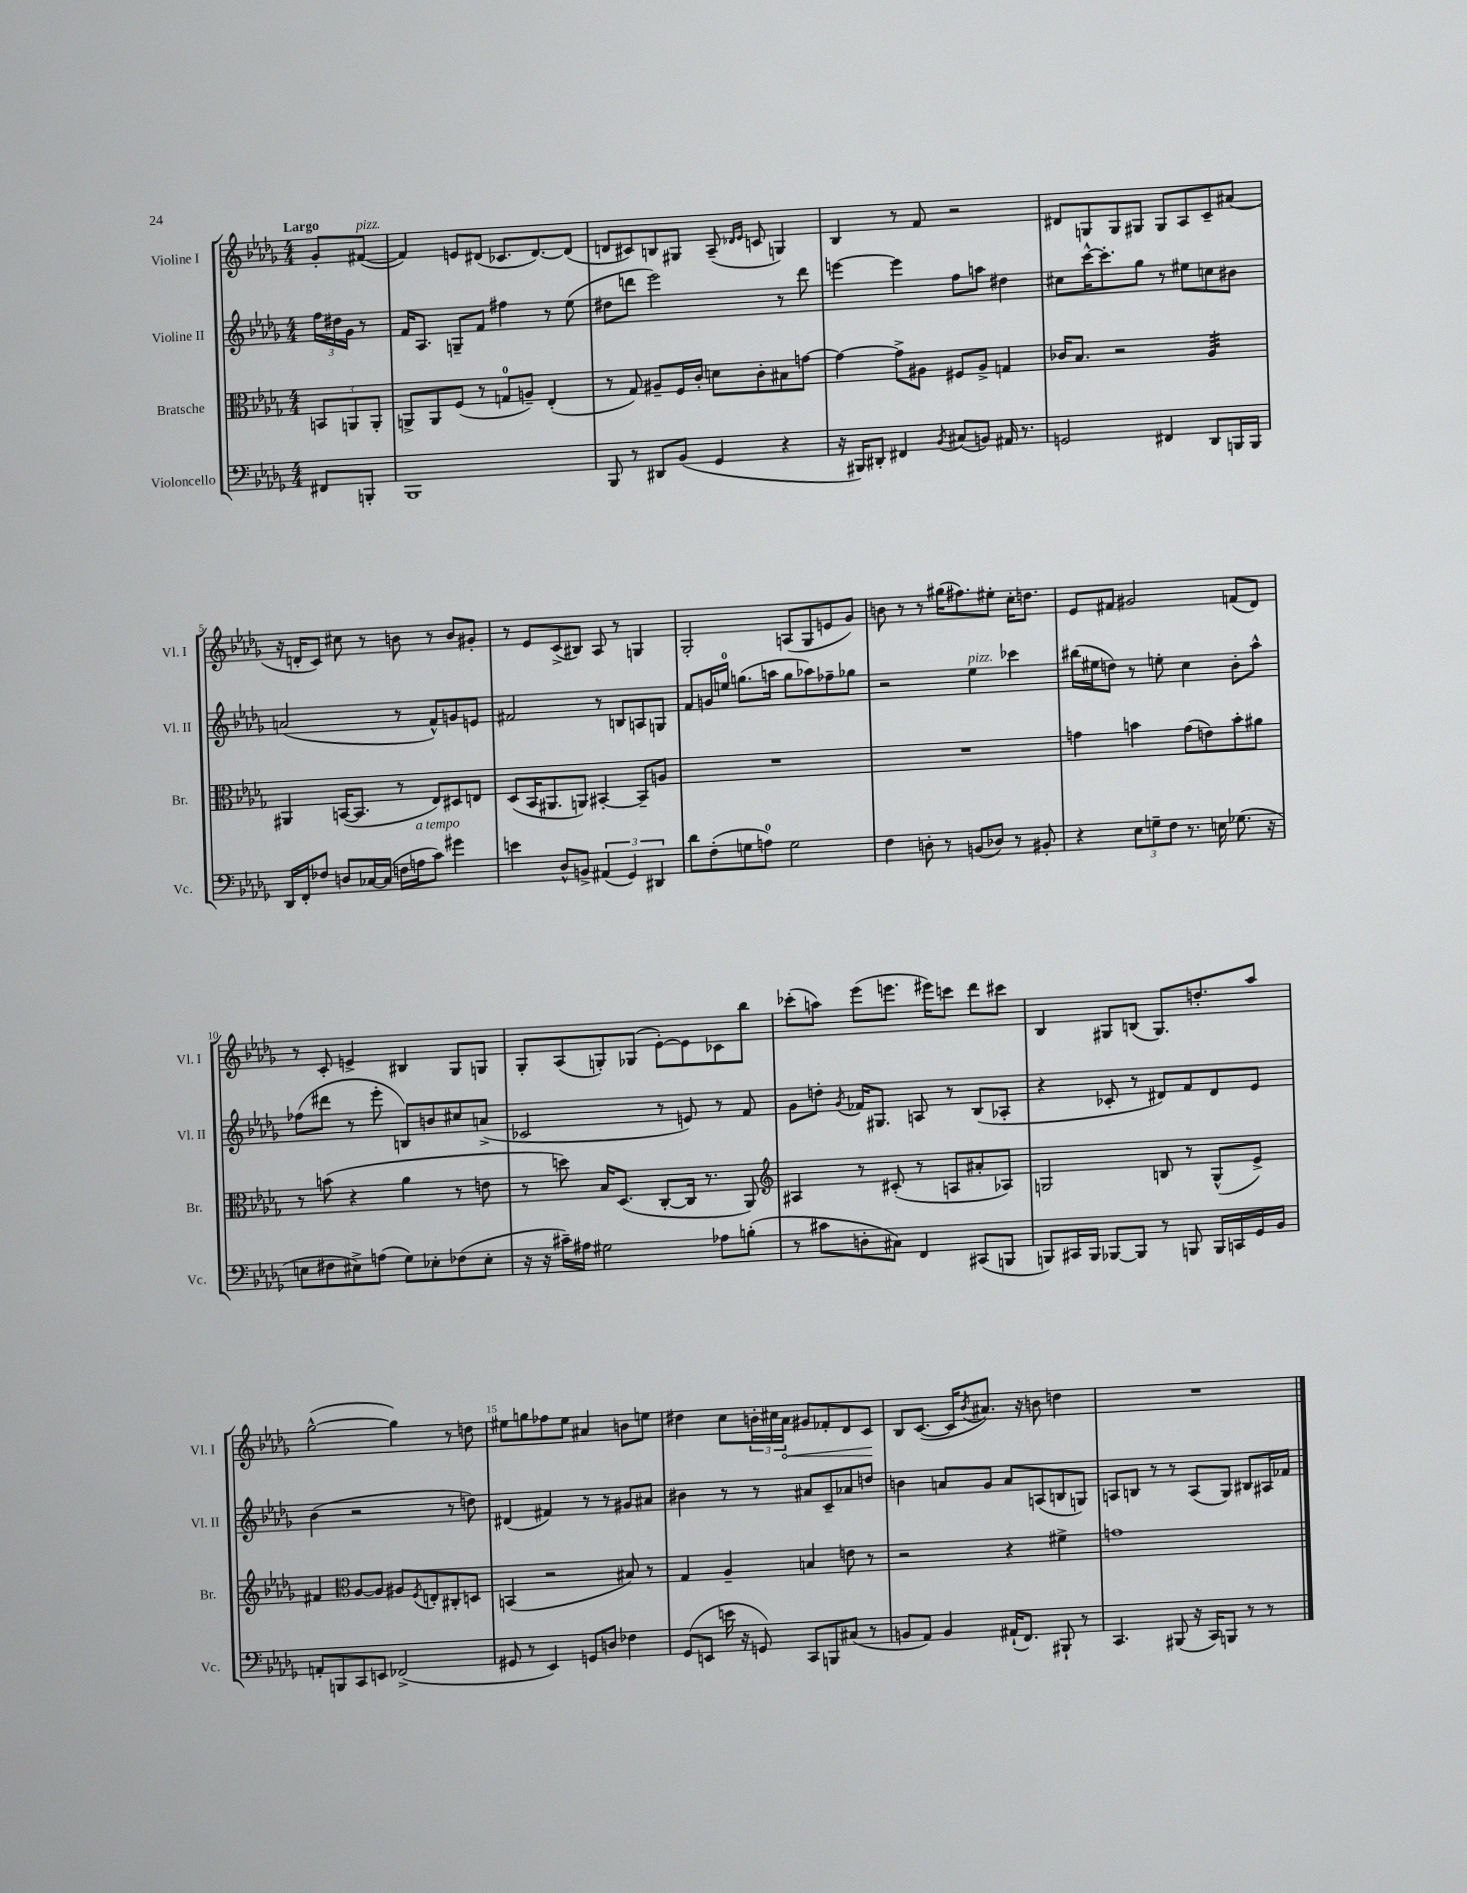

**kern	**kern	**kern	**kern	**dynam
*part4	*part3	*part2	*part1	*part1
*staff4	*staff3	*staff2	*staff1	*staff1
*I"Violoncello	*I"Bratsche	*I"Violine II	*I"Violine I	*
*I'Vc.	*I'Br.	*I'Vl. II	*I'Vl. I	*
*clefF4	*clefC3	*clefG2	*clefG2	*
*k[b-e-a-d-g-]	*k[b-e-a-d-g-]	*k[b-e-a-d-g-]	*k[b-e-a-d-g-]	*
*M4/4	*M4/4	*M4/4	*M4/4	*
=	=	=	=	=
!	!	!	!LO:TX:a:B:t=Largo	!
8FF#X/L	12BBn/L	24ff\LL	8g-'/L	.
.	.	24dd#X\	.	.
.	12AAn/	24g-\JJ	.	.
!	!	!	!LO:TX:a:i:t=pizz.	!
8BBBn'/J	.	8r	([8f#X/J	.
.	12AA'/J	.	.	.
=1	=1	=1	=1	=1
1BBB-	8AAn^/L	16f/KL	4f#/])	.
.	.	8.A-/J	.	.
.	8AA/	.	.	.
.	(8F/J	8Gn~/L	8en/L	.
.	8r	8f/J	(8d#X/J	.
.	8Gn/L	4ff#X\	8.c-X/L	.
.	8An~/J)	.	.	.
.	.	.	[8.d#/)	.
.	(4E-'/	8r	.	.
.	.	(8ee-\	(8d#/J]	.
=2	=2	=2	=2	=2
8BBB-/	8r	8dd#X\L	8dn/L	.
8r	8G-/)	8dddn\J	8c#X/)	.
8DD#X/L	8A#X~/L	2eee-\)	8Bn/	.
(8BB-/J	16F/L	.	8G#X/J	.
.	16c'/JJ	.	.	.
4GG-/	8dn\L	.	(8A-~/	.
.	.	.	16qqd-X/LL	.
.	.	.	16qqe-/JJ	.
.	8c'\	.	8cn/	.
4r	8B#X\	8r	4Gn/)	.
.	[8gn\J	8ddd\	.	.
=3	=3	=3	=3	=3
16r	4g\_	[4eeen\	4B-/	.
16BBB#X/KL)	.	.	.	.
8DD#X'/J	.	.	.	.
4FF#X/	8g^\L]	4eee\]	8r	.
.	8A#X\J	.	8f/	.
8qBB-/	.	.	.	.
(8C#X/L	8F#X/L	8ff\L	2r	.
8BBn/J)	8A#^/J	8aan\J	.	.
16AA#X/	4Gn/	4dd#X\	.	.
8.r	.	.	.	.
=4	=4	=4	=4	=4
2GGn/	16c-X/KL	8cc#X\L	8d#X/L	.
.	8.B-/J	.	.	.
.	.	[16ccc^^\K	8Gn/	.
.	.	8.ccc'\]	.	.
.	2r	.	8G/	.
.	.	8gg-\J	8G#X/J	.
4FF#X/	.	8r	8G#/L	.
.	.	8ee#X\L	8A-/	.
*	*tremolo	*	*	*
8DD-/L	32A-/LLL	8ccn\	8c~/	.
.	32A-/	.	.	.
.	32A-/	.	.	.
.	32A-/	.	.	.
16BBBn/L	32A-/	8b#X\J	(8a#X/J	.
.	32A-/	.	.	.
16BBB/JJ	32A-/	.	.	.
.	32A-/JJJ	.	.	.
*	*Xtremolo	*	*	*
!!LO:LB:g=z
=5	=5	=5	=5	=5
16DD-/LL	4AA#X/	(2an/	16r	.
16FF'/J	.	.	16dn'/KL	.
8F-X/J	.	.	8c/J)	.
8Dn/L	([16BBn/KL	.	8cc#X\	.
.	8.BB/J]	.	.	.
[16C-X/L	.	.	8r	.
(16C-/JJ]	.	.	.	.
16Fn\LL	8r	8r	8bn\	.
!LO:TX:a:i:t=a tempo	!	!	!	!
16An\J	.	.	.	.
8c\J)	8E-/L)	8f^^/L)	8r	.
4g#X\	8D#X/	8gn/	8b/L	.
.	8En/J	8en/J	8g#X'/J	.
=6	=6	=6	=6	=6
4en\	(8D-/L	2f#X/	8r	.
.	16BB-/K	.	8e-/L	.
.	8.AA#X/	.	.	.
8D-^^/L	.	.	(8c^/	.
8BBn^/J	8AAn/J)	.	8B#X/J)	.
(6AA#X/	[4BB#X'/	8r	8A-/	.
.	.	8Bn/L	8r	.
6GG-/)	.	.	.	.
.	8BB#~/L]	8An/	4Gn/	.
6DD#X/	.	.	.	.
.	8An/J	8Gn/J	.	.
=7	=7	=7	=7	=7
8d-\L	1r	8f/L	2G-'/	.
(8F'\	.	16gn/L	.	.
.	.	16een/JJ	.	.
8Gn\	.	(8.ggn\L	.	.
8An\J)	.	.	.	.
.	.	16aan\Jk	.	.
2G\	.	8gg\L	(8An/L	.
.	.	8aa-X\)	8G-/	.
.	.	8ff-X~\	8en/	.
.	.	8gg-X\J	8g-/J)	.
=8	=8	=8	=8	=8
4F\	1r	2r	8bn\	.
.	.	.	8r	.
8Dn'\	.	.	8r	.
8r	.	.	(16gg#X\KL	.
.	.	.	8.ff#X\)	.
!	!	!LO:TX:a:i:t=pizz.	!	!
(8BBn/L	.	4ee-\	.	.
8D-X/J)	.	.	8ee#X'\J	.
8r	.	4ccc-X\	16cc'\KL	.
.	.	.	8.ddn\J	.
8BB#X'/	.	.	.	.
=9	=9	=9	=9	=9
4r	4gn\	(16bb#X\LL	8e-/L	.
.	.	16ee#X\J	.	.
.	.	8ddn\J)	8f#X/J	.
12E-\L	4bn\	8r	2g#X/	.
12Gn~\	.	.	.	.
.	.	8een'\	.	.
12F\J	.	.	.	.
8.r	(8g\L	4cc\	.	.
.	8en\)	.	.	.
16En\	.	.	.	.
(8.G-X\	8b'\	8b-'\L	(8fn/L	.
.	8a#X\J	8aa-^^\J	8d-/J)	.
16r	.	.	.	.
!!LO:LB:g=z
=10	=10	=10	=10	=10
8En\L	8r	(8ff-X\L	8r	.
8F#X\	(8bn\	8ddd#X\J	8c'/	.
8E#X^\)	4r	8r	4en^/	.
(8An\J	.	8eee-'\	.	.
8G-\L)	4a-\	8Bn/L)	4B#X/	.
8E-X'\	.	8bn/	.	.
(8F-X\	8r	8cc#X/	8G-/L	.
8E-'\J	8en\	(8an^/J	8Gn/J	.
=11	=11	=11	=11	=11
16r	8r	2c-X/	8G-'/L	.
16r	.	.	.	.
16c#X~\LL)	8ddn\)	.	(8A-/	.
16A#X\JJ	.	.	.	.
2G#X\	16B-/KL	.	8Gn'/)	.
.	(8.D-/J	.	.	.
.	.	.	(8G-X/J	.
.	[8C'/L	8r	[8e-'\L)	.
.	16C/Jk]	8en/)	8e-\]	.
.	8.r	.	.	.
8A-X\L	.	8r	8c-X\	.
(8Bn'\J	8AA-/)	8f/	8bb-\J	.
=12	=12	=12	=12	=12
*	*clefG2	*	*	*
8r	4A#X/	8g-\L	(8ccc-X'\L	.
8c#X\L	.	8ddn'\J	8aan\J)	.
.	.	8qg-/	.	.
8Dn'\	8r	16f-X/KL	(8eee-\L	.
.	.	8.G#X/J	.	.
8C#X\J)	(8c#X'/	.	8.eeen\J	.
4FF/	8r	8An/	.	.
.	.	.	16eee#X\KL)	.
.	8An/L	8r	8cccn\J	.
(8CC#X/L	8a#X'/	(8B-/L	8ddd-\L	.
8BBBn/J	8A-X/J)	8A-X'/J	8ccc#X\J	.
=13	=13	=13	=13	=13
8BBBn/L)	2Gn/	4r	4B-/	.
16CC#X/L	.	.	.	.
16BBB/JJ	.	.	.	.
[8BBB-X/L	.	8c-X'/	8G#X/L	.
8BBB-/J]	.	8r	(8Bn/J	.
8r	8Bn/	8d#X/L)	8.G#/L)	.
8BBBn/	8r	8f/	.	.
.	.	.	8.ddn'/	.
16BBB/LL	(8G^^/L	8d#/	.	.
16CCn/	.	.	.	.
16GG-/	8e-^/J)	8e-/J	8aa-/J	.
16BB-/JJ	.	.	.	.
!!LO:LB:g=z
=14	=14	=14	=14	=14
8AAn'/L	4f#X/	(4b-\	([2gg-^^\	.
8BBBn/	.	.	.	.
*	*clefC3	*	*	*
8CC/	[8A-/L	2r	.	.
8EEn/J	8A-/J]	.	.	.
(2FF-X^/	8A#X/L	.	4gg-\])	.
.	8qF/	.	.	.
.	8En'/	.	.	.
.	8C#X'/	8r	8r	.
.	8Dn/J	8ddn\)	8ddn\	.
=15	=15	=15	=15	=15
8GG#X/	(4BBn/	(4d#X/	8ee#X\L	.
8r	.	.	8ggn\	.
4EE-/)	2r	4f#X/)	8ff-X\	.
.	.	.	8ee#\J	.
8GGn/L	.	8r	4a#X/	.
8Dn/J	.	8r	.	.
4F-X\	8B#X/)	8g#X/L	8bn\L	.
.	8r	8a#X/J	8een\J	.
=16	=16	=16	=16	=16
(8GG-/L	4G-/	4b#X\	4dd#X\	.
8EEn/J	.	.	.	.
16en\	4A-~/	8r	8cc\L	.
16r	.	.	.	.
8GGn/)	.	8r	24bn'\L	.
.	.	.	24cc#X\	.
!	!	!	!	!LO:HP:b
.	.	.	24a-\JJ	<
8CC/L	4Bn/	8a#X/L	8g#X/L	.
8BBBn/	.	8c~/	8f-X'/	.
(8C#X/J	8en\	8a-X/	8d-/	.
8r	8r	8ddn/J	8c/J	.
.	.	.	.	[
=17	=17	=17	=17	=17
8BBn/L	2r	4bn\	8B-/L	.
8AA-/J)	.	.	([8.c/J	.
4BB/	.	8an/L	.	.
.	.	.	16c/KL]	.
.	.	.	8qb-/	.
.	.	8g-/J	8.a#X/J)	.
(16AA#X`/KL	4r	8a/L	.	.
8.FF/J)	.	.	16r	.
.	.	(8An/	8bn\	.
8BBB#X`/	4f#X^\	8Bn/	4ddn\	.
8r	.	8Gn/J)	.	.
=18	=18	=18	=18	=18
4.CC/	1gn	8An/L	1r	.
.	.	8Bn/J	.	.
.	.	8r	.	.
(8BBB#X/	.	8r	.	.
16r	.	(8A/L	.	.
16CC/KL)	.	.	.	.
8BBBn/J	.	8G-/J)	.	.
8r	.	8B#X/L	.	.
8r	.	16A#X/L	.	.
.	.	16f-X/JJ	.	.
==	==	==	==	==
*-	*-	*-	*-	*-
